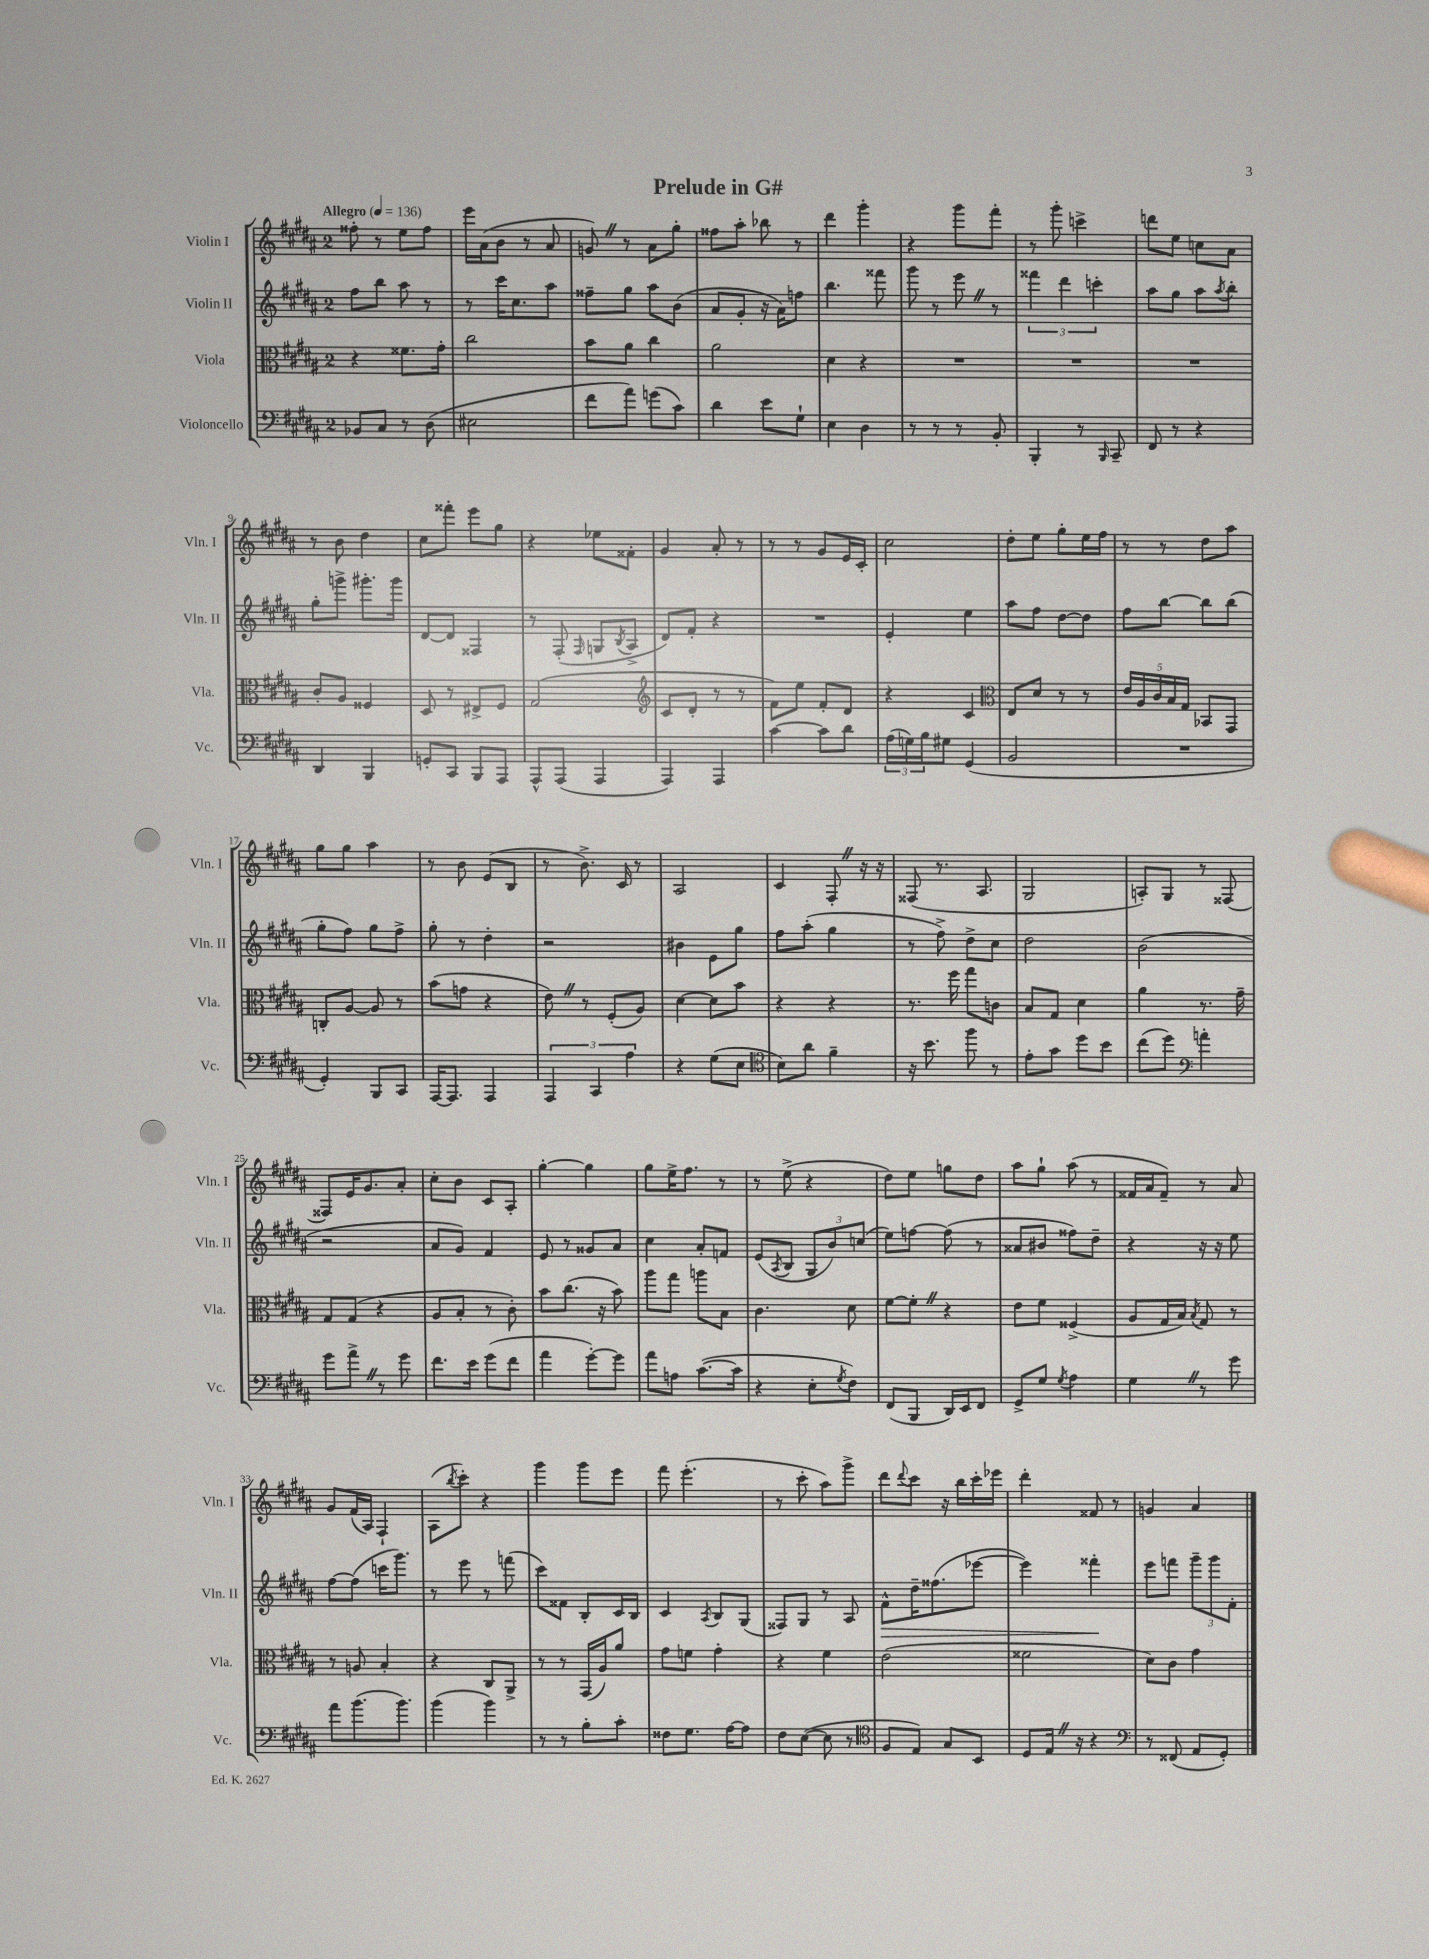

**kern	**kern	**kern	**kern
*staff4	*staff3	*staff2	*staff1
*clefF4	*clefC3	*clefG2	*clefG2
*k[f#c#g#d#a#]	*k[f#c#g#d#a#]	*k[f#c#g#d#a#]	*k[f#c#g#d#a#]
*M2/4	*M2/4	*M2/4	*M2/4
*MM136	*MM136	*MM136	*MM136
8BB-	4r	8ff#	8ff##'
8C#	.	8bb	8r
8r	8.f##	8aa#	8ee
(8D#	.	8r	8ff##
.	16g#'	.	.
=	=	=	=
2E#	2cc#	8r	16eee
.	.	.	(16a#
.	.	16ccc#	8b
.	.	8.cc#	.
.	.	.	8r
.	.	8aa#	8a#
=	=	=	=
8f#	8b	8ff##~	8g)
8a#)	8a#	8gg#	8r
(8g	4cc#	8aa#	8a#
8c#)	.	(8b	8gg#'
=	=	=	=
4d#	2a#	8a#	8ff##
.	.	8g#'	8aa#'
8e	.	16r	8bb-
.	.	16a#)	.
8G#`	.	8ff	8r
=	=	=	=
4E	4d#	4.bb	4ddd#
4D#	4r	.	4ggg#'
.	.	8fff##	.
=	=	=	=
8r	2r	8ggg#	4r
8r	.	8r	.
8r	.	8eee	8ggg#
8BB'	.	8r	8fff#'
=	=	=	=
4BBB'	2r	6fff##	8r
.	.	.	8ggg#'
.	.	6ddd#	.
8r	.	.	4ccc^
.	.	6ccc'	.
16qqBBB	.	.	.
8CC#~	.	.	.
=	=	=	=
8FF#	2r	8aa#	8ddd
8r	.	8gg#	8ee
4r	.	8aa#	8cc
.	.	8qaa#	.
.	.	8bb'	8a#
=	=	=	=
4DD#	8c#'	8gg#'	8r
.	8A#	8ggg^	8b
4BBB	4F##	8.ggg#'	4dd#
.	.	16ggg#	.
=	=	=	=
8GG'	8D#	[8d#	8cc#
8CC#	8r	8d#]	8fff##'
8BBB	8E#^	4F##	8eee
8AAA#	8F#	.	8gg#
=	=	=	=
8AAA#^^	(2G#	8r	4r
(8AAA#	.	(8F#'	.
.	.	16qqF#	.
4AAA#	.	8G	8ee-
.	.	8qB	.
.	.	8A#^	8f##'
=	=	=	=
*	*clefG2	*	*
4AAA#)	8c#	8d#)	4g#
.	8d#'	8f#'	.
4AAA#	8r	4r	8a#'
.	8r	.	8r
=	=	=	=
[4c#	8f#)	2r	8r
.	8ee	.	8r
8c#]	8f#'	.	8g#
8d#	8d#	.	16e
.	.	.	16c#'
=	=	=	=
(24A#	4r	4e'	2cc#
24G)	.	.	.
24B	.	.	.
8G#	.	.	.
(4GG#	4c#	4ee	.
=	=	=	=
*	*clefC3	*	*
2BB	8E	8aa#	8dd#'
.	8d#	8ff#	8ee
.	8r	[8dd#	8gg#'
.	8r	8dd#]	16ee
.	.	.	16ff#
=	=	=	=
2r	20e	8ff#	8r
.	20A#	.	.
.	20c#	.	.
.	.	[8bb	8r
.	20B	.	.
.	20G#	.	.
.	8BB-	8bb]	8dd#
.	8GG#	(8bb	8aa#
=	=	=	=
4GG#')	8C'	8gg#'	8gg#
.	[8A#	8ff#)	8gg#
8BBB	8A#]	8gg#	4aa#
8CC#	8r	8ff#^	.
=	=	=	=
[16AAA#	(8b	8gg#'	8r
8.AAA#]	.	.	.
.	8g	8r	8b
4AAA#	4r	4dd#'	(8e
.	.	.	8B
=	=	=	=
6AAA#	8e)	2r	8r
.	8r	.	8.b^)
6CC#	.	.	.
.	(8F#'	.	.
.	.	.	16c#
6A#	.	.	.
.	8A#)	.	8r
=	=	=	=
4r	[4d#	4b#	2A#
(8G#	8d#]	8e	.
8E	8b	8gg#	.
=	=	=	=
*clefC4	*	*	*
8B)	4r	8ff#	4c#
8a#	.	(8aa#'	.
4f#~	4r	4gg#	8F#'
.	.	.	16r
.	.	.	16r
=	=	=	=
16r	8.r	8r	(8F##
8.b	.	.	.
.	.	8ff#^)	8.r
.	16ff#	.	.
8ff#	8gg#	8dd#^	.
.	.	.	8.A#
8r	8c	8cc#	.
=	=	=	=
8e'	8B	2dd#	2G#
8g#	8G#	.	.
8dd#	4d#	.	.
8b	.	.	.
=	=	=	=
(8cc#	4a#	(2b	8A')
8dd#)	.	.	8G#
*clefF4	*	*	*
4a'	8.r	.	8r
.	.	.	[8F##
.	16g#~	.	.
=	=	=	=
8g#	8G#	2r	8F##]
8a#^	(8G#	.	16e
.	.	.	8.g#
8r	4r	.	.
8g#	.	.	8a#'
=	=	=	=
8.f#	8A#	8a#	8cc#'
.	8B'	8g#)	8b
16e	.	.	.
(8g#	8r	4f#	8c#
8f#	8c#')	.	8A#'
=	=	=	=
4a#	8b	8e	[4gg#'
.	(8.cc#	8r	.
[8g#')	.	8g##	4gg#]
.	16r	.	.
8g#]	8b)	8a#	.
=	=	=	=
8a#	8aa#	4cc#	8gg#
8A	8gg#	.	16ee^
.	.	.	8.ff#
([8.c#	8aa	8a#'	.
.	8B	8f	8r
16c#]	.	.	.
=	=	=	=
4r	4.c#	(8e	8r
.	.	8qA#	.
.	.	8B	(8ee^
8E'	.	12G#	4r
.	.	12b)	.
8qG#	.	.	.
8F#)	8d#	.	.
.	.	(12cc	.
=	=	=	=
(8FF#	[8f#	8ee)	8dd#)
8BBB	8f#']	[8ff	8ee
16DD#)	4r	(8ff]	8gg
16EE	.	.	.
8FF#	.	8r	8dd#
=	=	=	=
8GG#^	8e	8a##	8aa#
8G#	8f#	8b#	8gg#`
8qG#	.	.	.
4A#	(4F##^	8ff##)	(8aa#
.	.	8dd#~	8r
=	=	=	=
4G#	8A#	4r	16f##
.	.	.	16a#
.	16G#	.	8f##~)
.	16B)	.	.
.	8qB	.	.
8r	8G#	16r	8r
.	.	16r	.
8g#	8r	8ee	8a#
=	=	=	=
8a#	8r	[8ff#	8g#
(8.b	8A	(8ff#]	(16f#
.	.	.	16A#)
.	4B'	16ccc	4F#`
8.b)	.	8.ggg#)	.
=	=	=	=
(4b	4r	8r	(8A#
.	.	.	8qbb
.	.	8eee	8ccc#')
4b)	8C#	8r	4r
.	8AA#^	(8fff	.
=	=	=	=
8r	8r	8ccc#)	4ggg#
8r	8r	8f##	.
8B'	(16GG#	8B'	8ggg#
.	16A#)	.	.
8c#'	8a#	16c#	8eee
.	.	16B	.
=	=	=	=
8F##	8g#	4c#	8fff#
8.G#	8f	.	(4.eee'
.	.	8qA#	.
.	4g#'	8B	.
[16A#	.	.	.
8A#]	.	(8G#	.
=	=	=	=
8F#	4r	8F##)	8r
([8E	.	8G#	8ccc#'
8E]	4f#	8r	8aa#)
8r	.	8A#	8ggg#^
=	=	=	=
*clefC4	*	*	*
8F#	(2e	8f#^^	8ddd#
.	.	.	8qqddd#
8E)	.	16dd#~	8ccc#
.	.	(8.ff##	.
8G#	.	.	16r
.	.	.	16bb
8BB	.	[8eee-	16ccc#'
.	.	.	16eee-
=	=	=	=
8D#	2f##	4eee-])	4ddd#'
16E	.	.	.
16r	.	.	.
4r	.	4fff##'	8f##
.	.	.	8r
=	=	=	=
*clefF4	*	*	*
8r	8d#)	8eee	4g
(8FF##	8c#	8fff	.
8AA#	4g#	12ggg#~	4a#
.	.	12ggg#	.
8GG#')	.	.	.
.	.	12f#'	.
==	==	==	==
*-	*-	*-	*-
